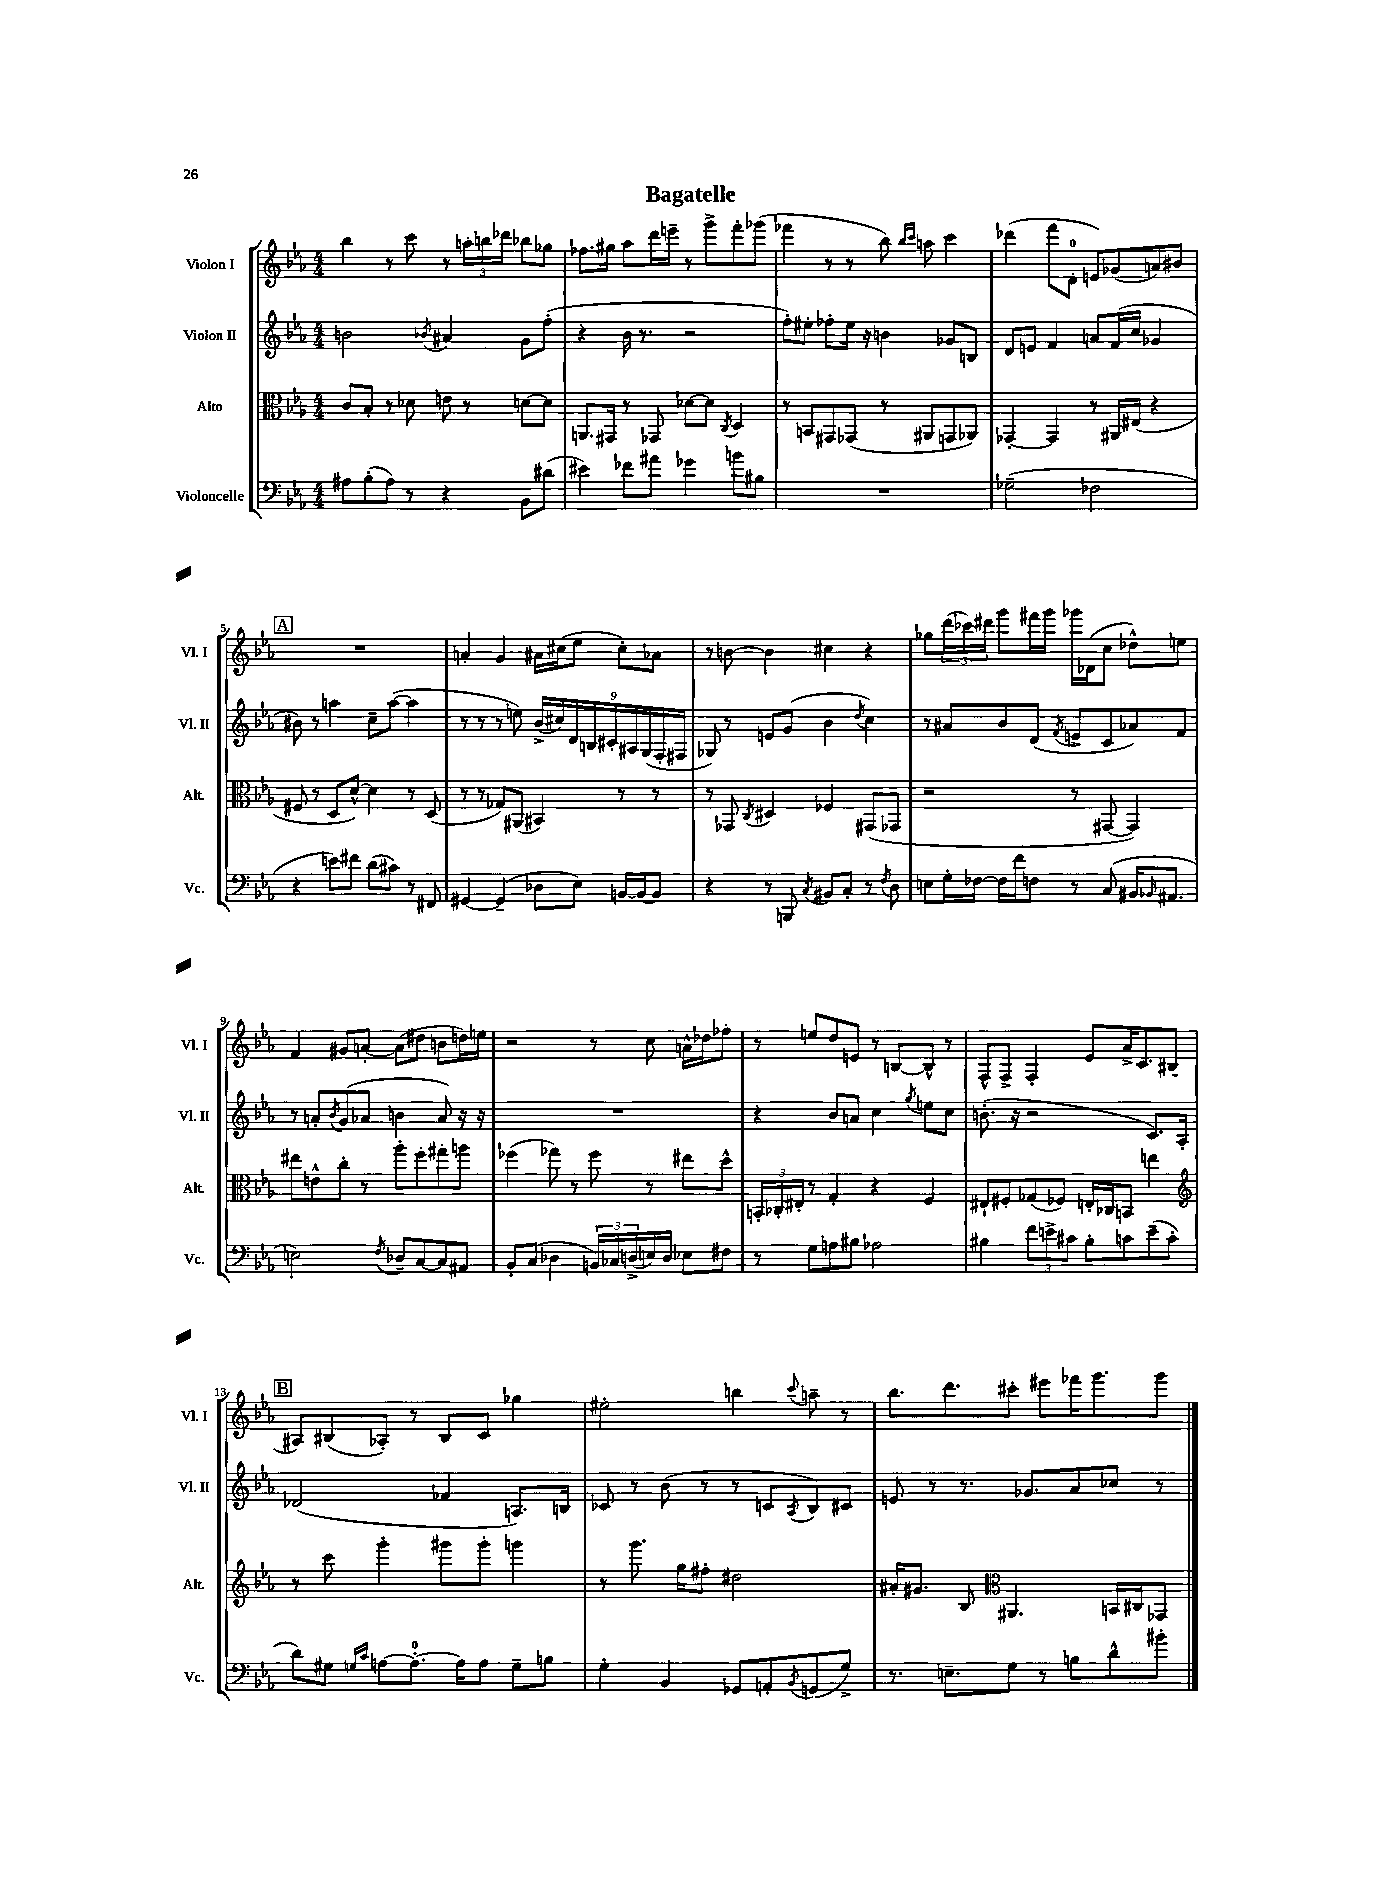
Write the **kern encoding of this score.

**kern	**kern	**kern	**kern
*staff4	*staff3	*staff2	*staff1
*clefF4	*clefC3	*clefG2	*clefG2
*k[b-e-a-]	*k[b-e-a-]	*k[b-e-a-]	*k[b-e-a-]
*M4/4	*M4/4	*M4/4	*M4/4
8A#	8c	2b	4bb-
(8B-'	8B-'	.	.
8A#)	8r	.	8r
8r	8d-	.	8ccc
.	.	8qb-	.
4r	8e	4a#	8r
.	8r	.	24aa'
.	.	.	24bb
.	.	.	24ddd-
8BB-	[8d	8g	8bb-
(8d#	8d]	(8ff'	8gg-
=	=	=	=
4e#)	8.AA	4r	8.ff-
.	16GG#	.	16gg#
8f-	8r	16b-	8aa-
.	.	8.r	.
8a#	8GG-	.	16ddd
.	.	.	16eee~
4g-	[8d-	2r	8r
.	8d-]	.	8ggg^
.	8qC	.	.
8b	4D	.	8fff'
8B#	.	.	(8ggg-
=	=	=	=
1r	8r	8ff')	4fff-
.	8BB	8ee#'	.
.	8GG#	8ff-'	8r
.	(8GG-	16ee#	8r
.	.	16r	.
.	8r	4b	8bb-)
.	.	.	16qqbb-
.	.	.	16qqccc
.	8AA#	.	8aa
.	8GG	8g-	4ccc
.	8AA-)	8B	.
=	=	=	=
(2G-~	[4GG-'	8d	(4ddd-
.	.	8e	.
.	4GG-]	4f	8fff
.	.	.	8d'
2F-	8r	8a	8e)
.	16AA#	(16f	(8g-
.	(16E#	16cc	.
.	4r	4g-	8a)
.	.	.	8b#
=	=	=	=
4r	8F#	8b#)	1r
.	8r	8r	.
8e)	8D	4aa	.
8f#	[8d^^)	.	.
(8d	4d]	8cc~	.
8c#)	.	([8aa	.
8r	8r	4aa]	.
8FF#	(8D	.	.
=	=	=	=
[4GG#	8r	8r	4a'
.	8r	8r	.
(4GG#~]	8G-)	8r	4g
.	(8AA#	8ee)	.
8D-	4BB#)	(18b-^	16a#
.	.	18cc#)	.
.	.	.	(16cc#
.	.	18d	.
8E-)	.	.	8ee-
.	.	18B	.
.	.	18c#'	.
[16BB	8r	.	8cc#')
.	.	18A#	.
16BB_	.	.	.
.	.	(18G	.
8BB]	8r	.	8a-
.	.	18F'	.
.	.	18F#	.
=	=	=	=
4r	8r	8G-)	8r
.	8GG-	8r	[8b
.	8qC	.	.
8r	4D#	8e	4b]
8BBB	.	(8g	.
8qC	.	.	.
8BB#	4F-	4b-	4cc#
8C'	.	.	.
.	.	8qdd	.
8r	(8GG#	4cc)	4r
8qF	.	.	.
8D	8GG-	.	.
=	=	=	=
8E	2r	8r	8gg-
16G'	.	8a#	(24ddd
.	.	.	24ccc-)
[16F-	.	.	.
.	.	.	24ddd#
16F-]	.	8b-	8ggg
16f	.	.	.
8F	.	(8d	16fff#
.	.	.	16ggg
.	.	8qf	.
8r	8r	8e^	16ggg-
.	.	.	(16d-
(8C	[8GG#	8c	8cc
16BB#	4GG#])	8a-)	8dd-^^)
16qqBB-	.	.	.
8.AA#	.	.	.
.	.	8f	8ee
=	=	=	=
2E)	8ee#	8r	4f
.	8e^^	8a'	.
.	.	8qb-	.
.	8cc'	(8g	8g#
.	8r	8a-	[8a'
8qF	.	.	.
8D-~	8aa-'	4b	(8a]
[8C	8ff'	.	8dd#
8C]	8gg#'	8a-)	8b
8AA#	8aa	16r	16dd)
.	.	16r	16ee
=	=	=	=
8BB-'	(4ff-	1r	2r
(8C	.	.	.
4D-	8gg-)	.	.
.	8r	.	.
24BB)	8ff-	.	8r
24C-	.	.	.
(24D^	.	.	.
16E)	8r	.	8cc
16D	.	.	.
8E-	8ee#	.	16a^^
.	.	.	16dd-
8F#	8dd^^	.	8ff-'
=	=	=	=
8r	24BB'	4r	8r
.	24C-'	.	.
.	24E#'	.	.
8G	8r	.	8ee
8A	4G'	8b-	8dd
8B#	.	8a	8e
2A-	4r	4cc	8r
.	.	.	[8B
.	.	8qgg	.
.	4F	8ee	8B^^]
.	.	8cc	8r
=	=	=	=
4B#	8E#`	(8.b'	8F^^
.	8F#'	.	8F^
.	.	16r	.
12f	(8G-	2r	4F'
12e^	.	.	.
.	8F-)	.	.
12c#	.	.	.
8B#'	16E'	.	8e-
.	16C-	.	.
8c	8BB	.	16a-^
.	.	.	8.c
(8e~	4ee	8.c)	.
8c'	.	.	(8B#
.	.	16A-'	.
=	=	=	=
*	*clefG2	*	*
8d)	8r	(2d-	8A#)
8G#	8ccc	.	(8B#
16qqG	.	.	.
16qqc	.	.	.
[8A	4ggg'	.	8A-')
8.A'_	.	.	8r
.	8ggg#	4f-	8B#
16A]	.	.	.
8A	8ggg#'	.	8c
8G~	4ggg	8.A)	4gg-
8B	.	.	.
.	.	16B	.
=	=	=	=
4G'	8r	8c-	2ee#'
.	8.ggg	8r	.
4BB-	.	(8b-	.
.	16gg	.	.
.	8ff#'	8r	.
8GG-	2dd#	8r	4bb
8AA'	.	8c	.
8qBB-	.	8qA-	8qqccc
(8GG	.	8B-)	8aa~
8G^)	.	8c#	8r
=	=	=	=
8.r	16a#'	8e	8.bb-
.	8.g#	.	.
.	.	8r	.
8.E~	.	.	8.ddd
.	8B-	8.r	.
*	*clefC3	*	*
8G	4.AA#	.	8ccc#'
.	.	8.g-	.
8r	.	.	8eee#
8B	.	8a-	16fff-
.	.	.	8.ggg
8d^^	16BB	8cc-	.
.	16C#	.	.
8b#'	8GG-	8r	8ggg
==	==	==	==
*-	*-	*-	*-
